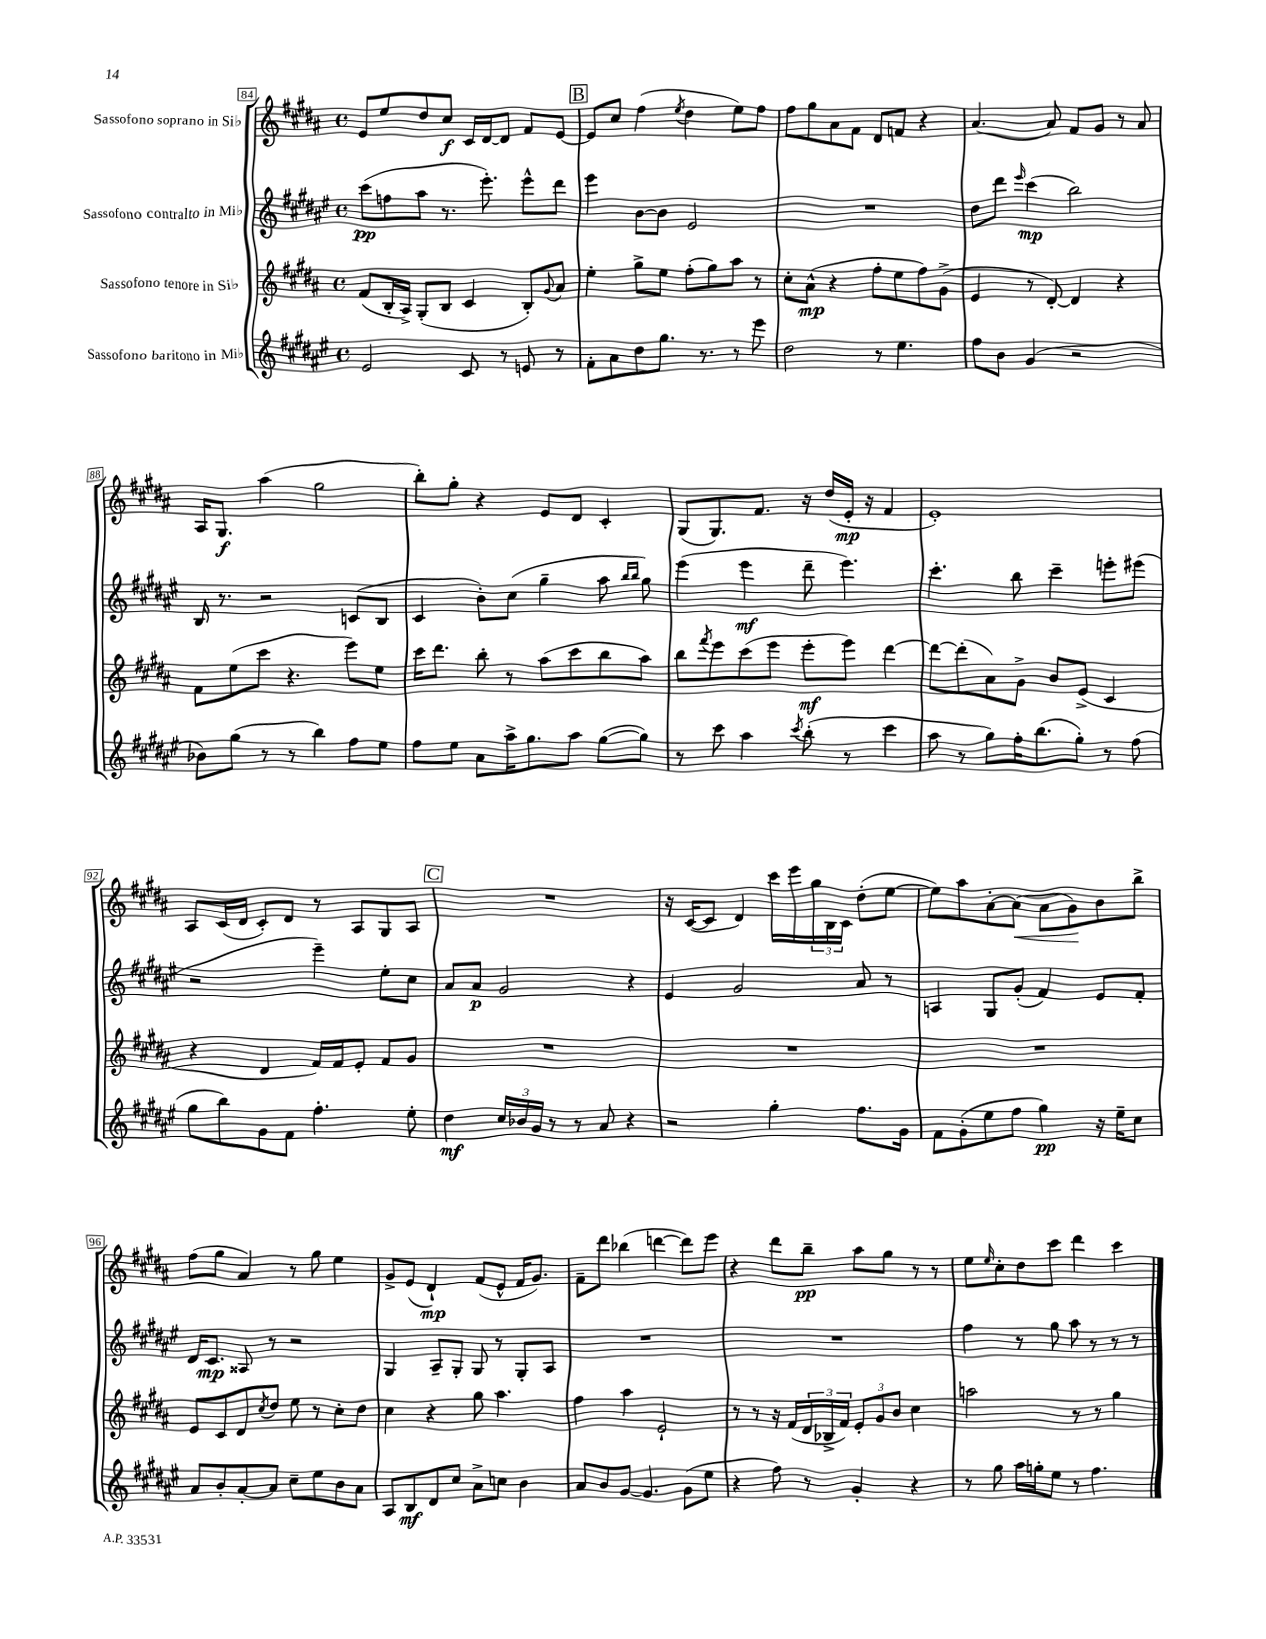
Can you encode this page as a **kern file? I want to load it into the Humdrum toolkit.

**kern	**dynam	**kern	**dynam	**kern	**dynam	**kern	**dynam
*part4	*part4	*part3	*part3	*part2	*part2	*part1	*part1
*staff4	*staff4	*staff3	*staff3	*staff2	*staff2	*staff1	*staff1
*I"Sassofono baritono in Mi♭	*	*I"Sassofono tenore in Si♭	*	*I"Sassofono contralto in Mi♭	*	*I"Sassofono soprano in Si♭	*
*clefG2	*	*clefG2	*	*clefG2	*	*clefG2	*
*k[f#c#g#d#a#e#]	*	*k[f#c#g#d#a#]	*	*k[f#c#g#d#a#e#]	*	*k[f#c#g#d#a#]	*
*M4/4	*	*M4/4	*	*M4/4	*	*M4/4	*
*met(c)	*	*met(c)	*	*met(c)	*	*met(c)	*
=84	=84	=84	=84	=84	=84	=84	=84
2e#/	.	(8f#/L	.	(8ccc#\L	pp	8e/L	.
.	.	16B'/L	.	8ffn\	.	8ee/	.
.	.	16A#^/JJ)	.	.	.	.	.
.	.	(8G#'/L	.	8aa#\J	.	8dd#/	.
.	.	8B/J	.	8.r	.	8cc#/J	f
8c#/	.	4c#/	.	.	.	16c#/LL	.
.	.	.	.	8.eee#'\)	.	[16d#/J	.
8r	.	.	.	.	.	8d#/J]	.
8en/	.	8B'/L)	.	8eee#^^\L	.	8f#/L	.
.	.	8qqg#/	.	.	.	.	.
8r	.	8a#/J	.	8ddd#\J	.	[8e/J	.
!!LO:REH:place=s1:t=B
=85	=85	=85	=85	=85	=85	=85	=85
8f#'\L	.	4ee'\	.	4eee#\	.	8e/L]	.
8a#\	.	.	.	.	.	8cc#/J	.
8dd#\	.	8gg#^\L	.	[8b\L	.	(4ff#\	.
8.gg#\J	.	8ee\J	.	8b\J]	.	.	.
.	.	.	.	.	.	8qee/	.
.	.	(8ff#'\L	.	2e#/	.	4dd#\	.
8.r	.	.	.	.	.	.	.
.	.	8gg#\)	.	.	.	.	.
8r	.	8aa#\J	.	.	.	8ee\L)	.
8eee#\	.	8r	.	.	.	8ff#\J	.
=86	=86	=86	=86	=86	=86	=86	=86
2dd#\	.	8cc#'\L	.	1r	.	8ff#\L	.
.	.	(8a#^^\J	mp	.	.	8gg#\	.
.	.	4r	.	.	.	8a#\	.
.	.	.	.	.	.	8f#\J	.
8r	.	8ff#'\L	.	.	.	8d#/L	.
4.ee#\	.	8ee\	.	.	.	8fn/J	.
.	.	8ff#\)	.	.	.	4r	.
.	.	(8g#^\J	.	.	.	.	.
=87	=87	=87	=87	=87	=87	=87	=87
8ff#\L	.	4e/	.	8dd#\L	.	[4.a#/	.
8b\J	.	.	.	8ddd#\J	.	.	.
.	.	.	.	16qqeee#/	.	.	.
(4g#/	.	8r	.	(4ccc#\	mp	.	.
.	.	[8d#'/)	.	.	.	8a#/]	.
2r	.	4d#/]	.	2bb\)	.	8f#/L	.
.	.	.	.	.	.	8g#/J	.
.	.	4r	.	.	.	8r	.
.	.	.	.	.	.	8a#/	.
!!LO:LB:g=z
=88	=88	=88	=88	=88	=88	=88	=88
8b-X\L)	.	8f#\L	.	16B/	.	16A#/KL	.
.	.	.	.	8.r	.	8.G#/J	f
(8gg#\J	.	(8ee\	.	.	.	.	.
8r	.	8ccc#\J	.	2r	.	(4aa#\	.
8r	.	4.r	.	.	.	.	.
4bb\)	.	.	.	.	.	2gg#\	.
8ff#\L	.	8eee\L)	.	(8cn/L	.	.	.
8ee#\J	.	8ee\J	.	8B/J	.	.	.
=89	=89	=89	=89	=89	=89	=89	=89
8ff#\L	.	16ccc#\KL	.	4c#/	.	8bb'\L)	.
.	.	8.ddd#\J	.	.	.	.	.
8ee#\J	.	.	.	.	.	8gg#'\J	.
8a#\L	.	8bb'\	.	8b'\L)	.	4r	.
16aa#^\K	.	8r	.	(8cc#\J	.	.	.
8.gg#\	.	.	.	.	.	.	.
.	.	(8aa#\L	.	4gg#~\	.	8e/L	.
8aa#\J	.	8ccc#\	.	.	.	8d#/J	.
([8gg#\L	.	8bb\	.	8aa#\	.	4c#'/	.
.	.	.	.	16qqbb/LL	.	.	.
.	.	.	.	16qqbb/JJ	.	.	.
8gg#\J])	.	8aa#\J)	.	8gg#\)	.	.	.
=90	=90	=90	=90	=90	=90	=90	=90
8r	.	8bb\L	.	(4eee#\	.	(8G#/L	.
.	.	8qfff#/	.	.	.	.	.
8ccc#\	.	8eee\	.	.	.	8.G#/)	.
4aa#\	.	(8ccc#\	.	4eee#\	mf	.	.
.	.	.	.	.	.	8.f#/J	.
.	.	8eee\J	.	.	.	.	.
8qccc#/	.	.	.	.	.	.	.
(8bb'\	.	8eee'\L	mf	8ddd#~\	.	16r	.
.	.	.	.	.	.	(16dd#/LL	.
8r	.	8eee\J)	.	4.eee#\)	.	16e'/JJ	mp
.	.	.	.	.	.	16r	.
4ccc#\	.	[4ddd#\	.	.	.	4f#/	.
=91	=91	=91	=91	=91	=91	=91	=91
8aa#\	.	8ddd#\L_	.	4.ccc#'\	.	1e')	.
8r	.	(8ddd#'\]	.	.	.	.	.
8gg#\L)	.	8a#\)	.	.	.	.	.
16ff#'\K	.	8g#^\J	.	8bb\	.	.	.
(8.bb\	.	.	.	.	.	.	.
.	.	8b/L	.	4ccc#~\	.	.	.
8gg#'\J)	.	(8e^/J	.	.	.	.	.
8r	.	4c#/	.	8eeen'\L	.	.	.
(8ff#\	.	.	.	(8eee#X\J	.	.	.
!!LO:LB:g=z
=92	=92	=92	=92	=92	=92	=92	=92
8gg#\L	.	4r	.	2r	.	8A#/L	.
8bb\)	.	.	.	.	.	(16c#/L	.
.	.	.	.	.	.	16d#/JJ	.
8g#\	.	4d#/	.	.	.	8c#'/L)	.
8f#\J	.	.	.	.	.	8d#/J	.
4.ff#'\	.	16f#/LL)	.	4eee#~\)	.	8r	.
.	.	16f#/J	.	.	.	.	.
.	.	8e'/J	.	.	.	8A#/L	.
.	.	8f#/L	.	8ee#'\L	.	8G#/	.
8ee#'\	.	8g#/J	.	8cc#\J	.	8A#/J	.
!!LO:REH:place=s1:t=C
=93	=93	=93	=93	=93	=93	=93	=93
4dd#\	mf	1r	.	8a#/L	.	1r	.
.	.	.	.	8a#/J	p	.	.
24cc#/LL	.	.	.	2g#/	.	.	.
24b-X/	.	.	.	.	.	.	.
24g#/JJ	.	.	.	.	.	.	.
8r	.	.	.	.	.	.	.
8r	.	.	.	.	.	.	.
8a#/	.	.	.	.	.	.	.
4r	.	.	.	4r	.	.	.
=94	=94	=94	=94	=94	=94	=94	=94
2r	.	1r	.	4e#/	.	16r	.
.	.	.	.	.	.	([16c#/KL	.
.	.	.	.	.	.	8c#/J]	.
.	.	.	.	2g#/	.	4d#/)	.
4gg#'\	.	.	.	.	.	16ccc#\LL	.
.	.	.	.	.	.	16eee\	.
.	.	.	.	.	.	24gg#\	.
.	.	.	.	.	.	24B\	.
.	.	.	.	.	.	24c#\JJ	.
8.ff#\L	.	.	.	8a#/	.	(8dd#'\L	.
.	.	.	.	8r	.	[8ee\J	.
16g#\Jk	.	.	.	.	.	.	.
=95	=95	=95	=95	=95	=95	=95	=95
8f#\L	.	1r	.	4An/	.	8ee\L])	.
(8g#'\	.	.	.	.	.	8aa#\	.
8ee#\	.	.	.	8G#/L	.	[8a#'\	.
!	!	!	!	!	!	!	!LO:HP:b
8ff#\J	.	.	.	(8g#'/J	.	(8a#\J]	<
4gg#\)	pp	.	.	4f#/)	.	8a#\L	.
.	.	.	.	.	.	8g#\)	.
16r	.	.	.	8e#/L	.	8b\	[
16ee#~\KL	.	.	.	.	.	.	.
8cc#\J	.	.	.	8f#'/J	.	8bb^\J	.
!!LO:LB:g=z
=96	=96	=96	=96	=96	=96	=96	=96
8a#/L	.	8e/L	.	16d#/KL	.	(8ff#\L	.
.	.	.	.	8.c#/J	mp	.	.
8b'/	.	8c#/	.	.	.	8gg#\J	.
[8a#'/	.	8d#/	.	8A##X/	.	4a#/)	.
.	.	8qcc#/	.	.	.	.	.
8a#/J]	.	8dd#/J	.	8r	.	.	.
8cc#~\L	.	8ee\	.	2r	.	8r	.
8ee#\	.	8r	.	.	.	8gg#\	.
8b\	.	8cc#'\L	.	.	.	4ee\	.
8a#\J	.	8dd#\J	.	.	.	.	.
=97	=97	=97	=97	=97	=97	=97	=97
8A#/L	.	4cc#\	.	4G#/	.	8g#^/L	.
8B/	mf	.	.	.	.	(8e/J	.
8d#/	.	4r	.	8A#~/L	.	4d#`/)	mp
8cc#/J	.	.	.	8G#'/J	.	.	.
8a#^\L	.	8gg#\	.	8G#/	.	(8f#/L	.
8ccn\J	.	4.aa#\	.	8r	.	8e^^/J	.
4b\	.	.	.	8G#'/L	.	16f#/KL	.
.	.	.	.	.	.	8.g#/J)	.
.	.	.	.	8A#/J	.	.	.
=98	=98	=98	=98	=98	=98	=98	=98
8a#/L	.	4ff#\	.	1r	.	8f#~\L	.
8b/	.	.	.	.	.	8ddd#\J	.
[8g#/J	.	4aa#\	.	.	.	(4bb-X\	.
4.g#/]	.	.	.	.	.	.	.
.	.	2e`/	.	.	.	[4dddn\	.
(8g#\L	.	.	.	.	.	8ddd\L])	.
8ee#\J	.	.	.	.	.	8eee\J	.
=99	=99	=99	=99	=99	=99	=99	=99
4r	.	8r	.	1r	.	4r	.
.	.	8r	.	.	.	.	.
8ff#\)	.	16r	.	.	.	8ddd#\L	.
.	.	(16f#/LL	.	.	.	.	.
8r	.	24d#/	.	.	.	8bb~\J	pp
.	.	24B-X^/	.	.	.	.	.
.	.	24f#/JJ)	.	.	.	.	.
4g#'/	.	12e'/L	.	.	.	8aa#\L	.
.	.	12g#/	.	.	.	.	.
.	.	.	.	.	.	8gg#\J	.
.	.	12b/J	.	.	.	.	.
4r	.	4cc#\	.	.	.	8r	.
.	.	.	.	.	.	8r	.
=100	=100	=100	=100	=100	=100	=100	=100
8r	.	2aan\	.	4ff#\	.	8ee\L	.
.	.	.	.	.	.	16qqee/	.
8gg#\	.	.	.	.	.	8cc#'\	.
16aa#\LL	.	.	.	8r	.	8dd#\	.
16ggn'\J	.	.	.	.	.	.	.
8ee#\J	.	.	.	8gg#\	.	8ccc#\J	.
8r	.	8r	.	8aa#\	.	4ddd#\	.
4.ff#\	.	8r	.	8r	.	.	.
.	.	4gg#\	.	8r	.	4ccc#\	.
.	.	.	.	8r	.	.	.
==	==	==	==	==	==	==	==
*-	*-	*-	*-	*-	*-	*-	*-
